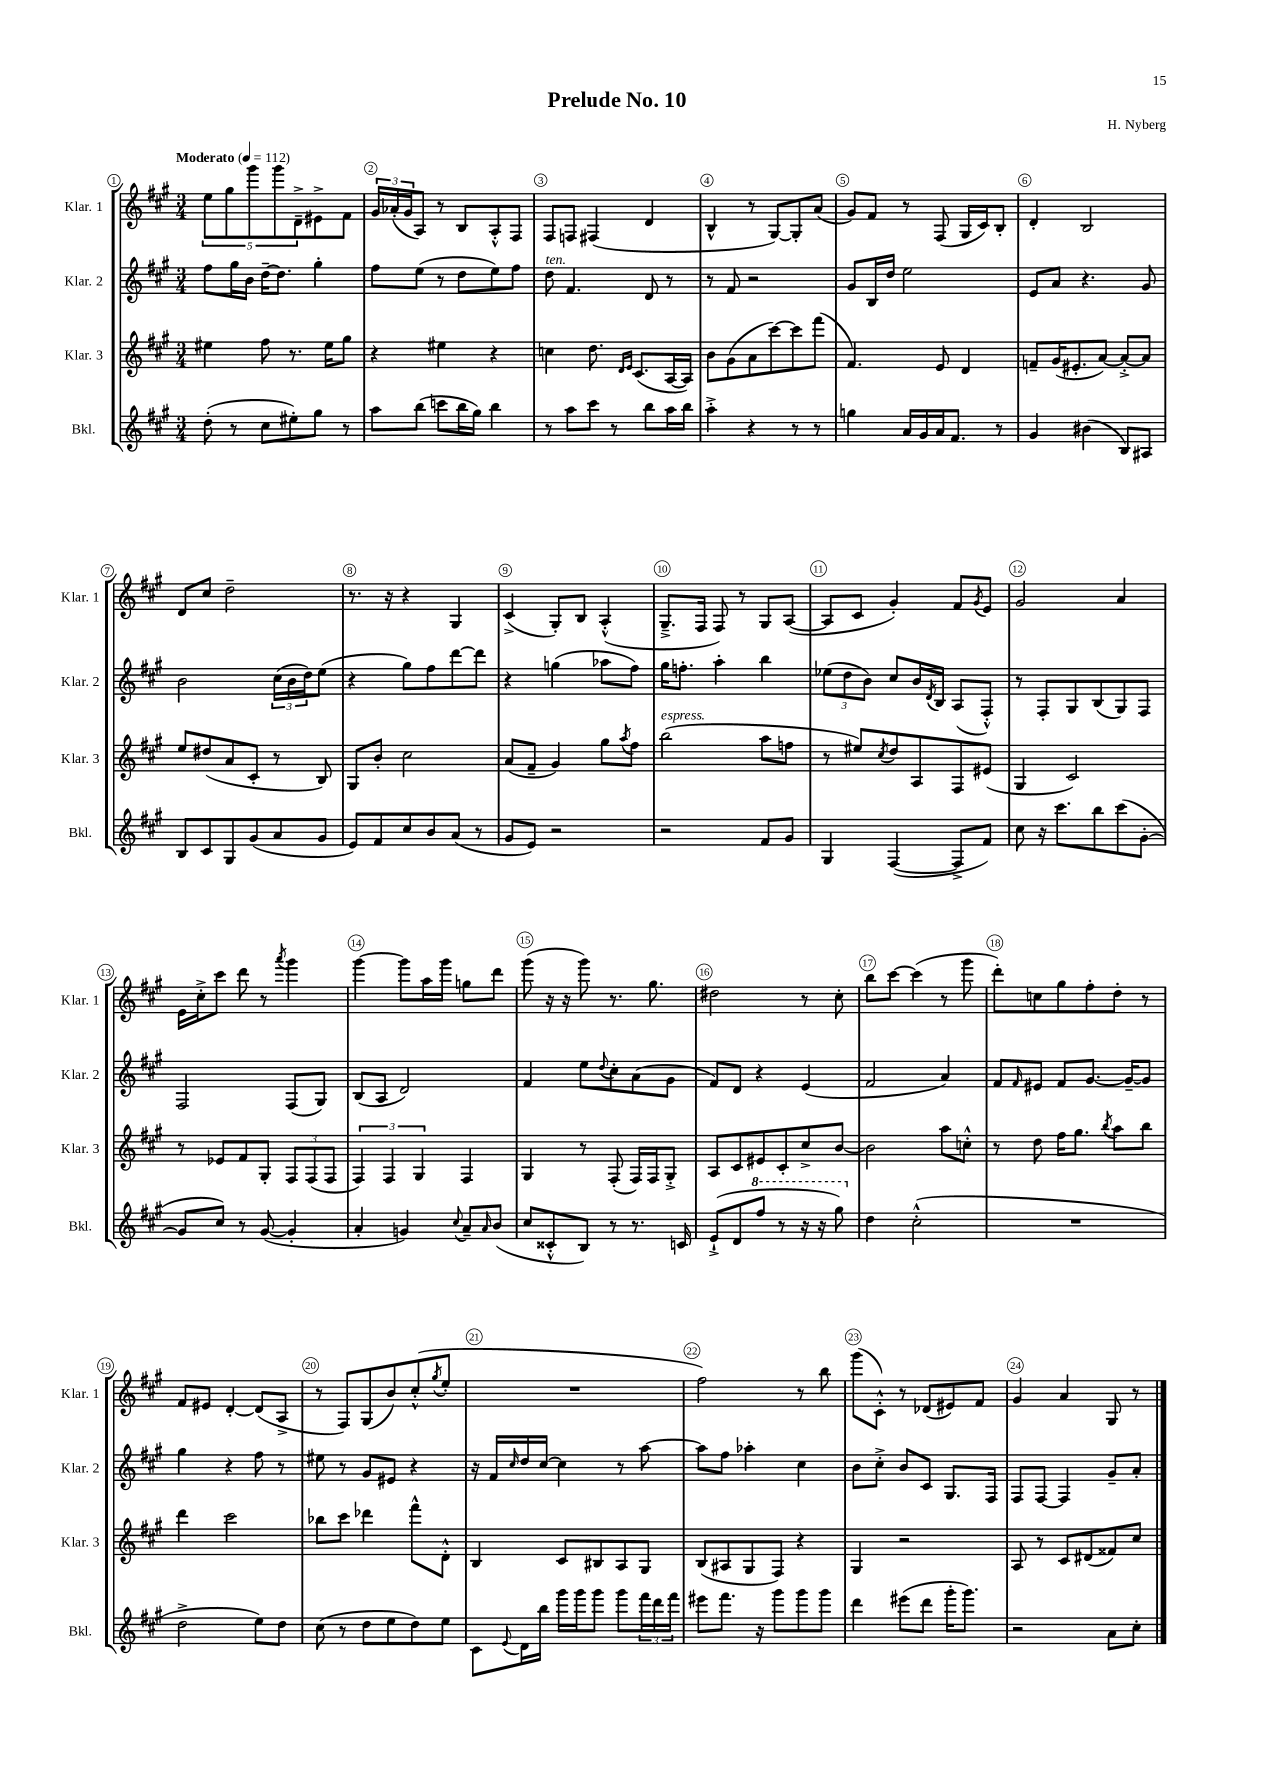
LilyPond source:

\header { title = "Prelude No. 10" composer = "H. Nyberg" }
<<
\new StaffGroup <<
\new Staff = "s0" \with { instrumentName = "Klar. 1" shortInstrumentName = "Klar. 1" } {
    \clef treble \key a \major \numericTimeSignature \time 3/4 \tempo "Moderato" 4 = 112
    \tuplet 5/4 { e''8 gis''8 gis'''8 gis'''8 d'8---> } eis'8-> fis'8 |
    \tuplet 3/2 { gis'16 aes'16-.( gis'16 } a8) r8 b8 a8-.-^ fis8 |
    fis8 f8 fis4( d'4 |
    b4-^ r8 gis8~) gis8-. a'8( |
    gis'8) fis'8 r8 fis8( gis16 cis'16) b8-. |
    d'4-. b2 |
    d'8 cis''8 d''2-- |
    r8. r16 r4 gis4 |
    cis'4->( gis8-.) b8 a4-.-^( |
    gis8.---> fis16 fis8) r8 gis8 a8~( |
    a8 cis'8 gis'4-.) fis'8 \acciaccatura { gis'8 } e'8 |
    gis'2 a'4 |
    e'16 cis''16-.-> cis'''8 d'''8 r8 \acciaccatura { a'''8 } gis'''4 |
    gis'''4~ gis'''8 a''16 gis'''16 g''8 d'''8 |
    gis'''8( r16 r16 gis'''8) r8. gis''8. |
    dis''2 r8 cis''8-. |
    b''8 cis'''8~ cis'''4( r8 gis'''8 |
    d'''8-.) c''8 gis''8 fis''8-. d''8-. r8 |
    fis'8 eis'8 d'4~-. d'8( a8-> |
    r8 fis8) gis8( b'8) cis''8-.-^( \acciaccatura { gis''8 } e''8-. |
    R2. |
    fis''2) r8 b''8 |
    gis'''8( cis'8-.-^) r8 des'8( eis'8) fis'8 |
    gis'4 a'4 gis8 r8 \bar "|." |
}
\new Staff = "s1" \with { instrumentName = "Klar. 2" shortInstrumentName = "Klar. 2" } {
    \clef treble \key a \major \numericTimeSignature \time 3/4
    fis''8 gis''16 b'16 d''16~-- d''8. gis''4-. |
    fis''8 e''8( r8 d''8 e''8) fis''8 |
    d''8^\markup { \italic "ten." } fis'4. d'8 r8 |
    r8 fis'8 r2 |
    gis'8 b16 d''16 e''2 |
    e'8 a'8 r4. gis'8 |
    b'2 \tuplet 3/2 { cis''16( b'16 d''16) } e''8( |
    r4 gis''8) fis''8 d'''8~ d'''8 |
    r4 g''4( aes''8 fis''8) |
    gis''16 f''8.-. a''4-. b''4 |
    \tuplet 3/2 { ees''8( d''8 b'8) } cis''8 b'16 \acciaccatura { d'8 } b16 a8( fis8-.-^) |
    r8 fis8-. gis8 b8( gis8) fis8 |
    fis2 fis8( gis8) |
    b8( a8 d'2) |
    fis'4 e''8 \appoggiatura { d''8 } cis''8-. a'8( gis'8 |
    fis'8) d'8 r4 e'4( |
    fis'2 a'4) |
    fis'8 \grace { fis'16 } eis'8 fis'8 gis'8.~ gis'16~-- gis'8 |
    gis''4 r4 fis''8 r8 |
    eis''8 r8 gis'8 eis'8 r4 |
    r16 fis'16 \grace { cis''16 } d''16 cis''16~ cis''4 r8 a''8~ |
    a''8 fis''8 aes''4-. cis''4 |
    b'8 cis''8-.-> b'8 cis'8 gis8. fis16 |
    fis8 fis8~ fis4 gis'8-- a'8-. \bar "|." |
}
\new Staff = "s2" \with { instrumentName = "Klar. 3" shortInstrumentName = "Klar. 3" } {
    \clef treble \key a \major \numericTimeSignature \time 3/4
    eis''4 fis''8 r8. eis''16 gis''8 |
    r4 eis''4 r4 |
    c''4 d''8. \grace { d'16 e'16 } cis'8.( a16~ a16) |
    b'8 gis'8( a'8 cis'''8~) cis'''8 fis'''8( |
    fis'4.) e'8 d'4 |
    f'8-- gis'16( eis'8.-. a'8~) a'8~-.-> a'8 |
    e''8 dis''8( a'8 cis'8-. r8 b8) |
    gis8 b'8-. cis''2 |
    a'8( fis'8-- gis'4) gis''8 \acciaccatura { a''8 } fis''8 |
    b''2^\markup { \italic "espress." }( a''8 f''8 |
    r8 eis''8) \acciaccatura { cis''8 } d''8 a8 fis8 eis'8( |
    gis4 cis'2) |
    r8 ees'8 fis'8 gis8-. \tuplet 3/2 { fis8 fis8( fis8 } |
    \tuplet 3/2 { fis4) fis4 gis4 } fis4 |
    gis4 r8 fis8-.( fis16) fis16 gis8-.-> |
    a8 cis'8 eis'8 cis'8-. cis''8-> b'8~ |
    b'2 a''8 c''8-.-^ |
    r8 d''8 fis''16 gis''8. \acciaccatura { b''8 } a''8 b''8 |
    d'''4 cis'''2 |
    bes''8 cis'''8 des'''4 fis'''8-^ d'8-.-^ |
    b4 cis'8 bis8 a8 gis8 |
    b8( ais8 gis8 fis8) r4 |
    gis4 r2 |
    a8 r8 cis'8 dis'8( fisis'8) cis''8 \bar "|." |
}
\new Staff = "s3" \with { instrumentName = "Bkl." shortInstrumentName = "Bkl." } {
    \clef treble \key a \major \numericTimeSignature \time 3/4
    d''8-.( r8 cis''8 eis''8-.) gis''8 r8 |
    a''8 b''8( c'''8 b''16 gis''16) b''4 |
    r8 a''8 cis'''8 r8 b''8 a''16 b''16 |
    a''4-.-> r4 r8 r8 |
    g''4 a'16 gis'16 a'16 fis'8. r8 |
    gis'4 bis'4( b8) ais8 |
    b8 cis'8 gis8 gis'8( a'8 gis'8 |
    e'8) fis'8 cis''8 b'8 a'8( r8 |
    gis'8 e'8) r2 |
    r2 fis'8 gis'8 |
    gis4 fis4~( fis8-> fis'8) |
    cis''8 r16 cis'''8. b''8 cis'''8( gis'8~-. |
    gis'8 cis''8) r8 gis'8~( gis'4-. |
    a'4-. g'4) \appoggiatura { cis''8 } a'8-- \grace { a'16 } b'8( |
    cis''8 cisis'8-.-^ b8) r8 r8. c'16 |
    e'8-!->( d'8 \ottava #1 fis'''8 r8 r16 r16 gis'''8) \ottava #0 |
    d''4 cis''2-.-^( |
    R2. |
    d''2-> e''8) d''8 |
    cis''8( r8 d''8 e''8 d''8) e''8 |
    cis'8 \appoggiatura { e'8 } d'16 b''16 gis'''16 gis'''16 gis'''8 gis'''8 \tuplet 3/2 { fis'''16 d'''16 fis'''16 } |
    eis'''8 fis'''8. r16 gis'''8 gis'''8 gis'''8 |
    d'''4 eis'''8( d'''8 gis'''16-. gis'''8.) |
    r2 a'8 cis''8-. \bar "|." |
}
>>
>>
\layout { \context { \Score \override BarNumber.break-visibility = ##(#f #t #t) barNumberVisibility = #all-bar-numbers-visible \override BarNumber.stencil = #(make-stencil-circler 0.1 0.3 ly:text-interface::print) } }
